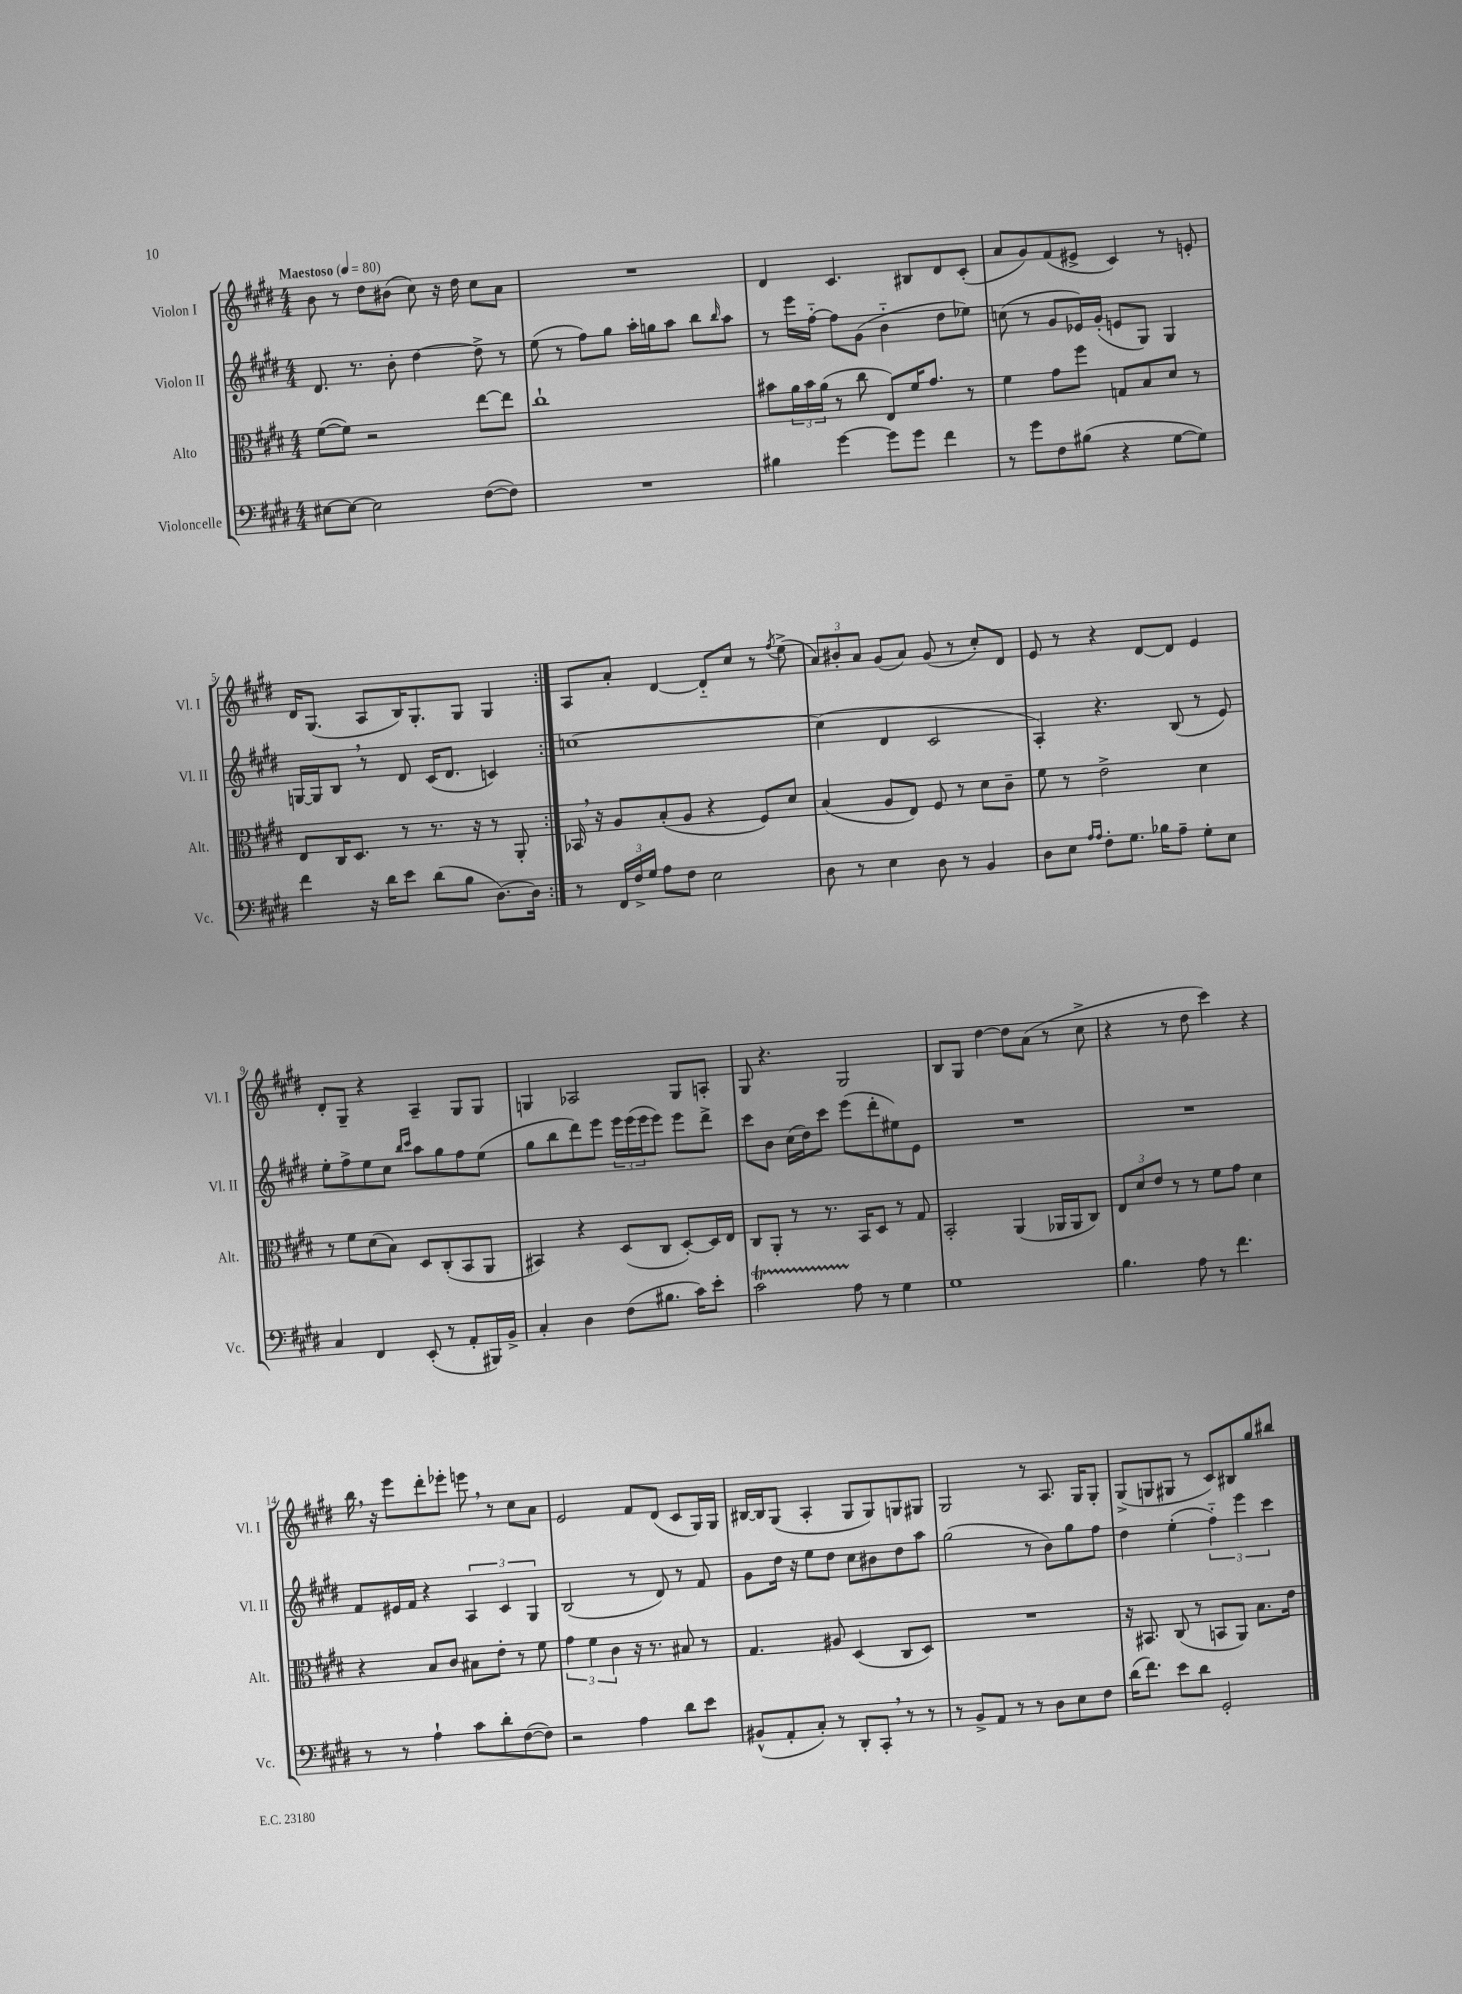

**kern	**kern	**kern	**kern
*staff4	*staff3	*staff2	*staff1
*clefF4	*clefC3	*clefG2	*clefG2
*k[f#c#g#d#]	*k[f#c#g#d#]	*k[f#c#g#d#]	*k[f#c#g#d#]
*M4/4	*M4/4	*M4/4	*M4/4
*MM80	*MM80	*MM80	*MM80
[8E#	([8f#	8.d#	8b
8E#_	8f#])	.	8r
.	.	8.r	.
2E#]	2r	.	8dd#
.	.	8b'	(8b#
.	.	[4dd#	8cc#)
.	.	.	16r
.	.	.	16dd#
([8F#	[8ee	8dd#^]	8cc#
8F#])	8ee]	8r	8a
=	=	=	=
1r	1cc#`	(8ee	1r
.	.	8r	.
.	.	8ff#)	.
.	.	8gg#	.
.	.	16aa'	.
.	.	16gg	.
.	.	8aa	.
.	.	8bb	.
.	.	16qqbb	.
.	.	8aa	.
=	=	=	=
4B#	8b#	8r	4d#
.	24a	16eee	.
.	24b#	.	.
.	.	[16ff#'~	.
.	(24a	.	.
[4g#	8r	8ff#]	4.c#
.	8cc#	(8g#	.
8g#]	8E)	4b'~	.
8g#	16f#	.	8B#
.	8.g#	.	.
4f#	.	8dd#	8d#
.	8r	8ee-)	(8c#'
=	=	=	=
8r	4f#	(8cc	8a
8g#	.	8r	8g#)
8F#	8g#	8g#	(8f#
(8B#	8ff#	16e-)	8e#^
.	.	(16g#'	.
4r	8G	8e	4c#)
.	8B	8G#)	.
[8G#	8d#	4G#	8r
8G#])	8r	.	8e'
=	=	=	=
4f#	8E	[16G	16d#
.	.	16G]	(8.G#
.	16C#	8B	.
.	8.D#	.	.
16r	.	8r	8A
16d#	.	.	.
8e	8r	8d#	16B)
.	.	.	8.G#'
(8d#	8.r	(16c#	.
.	.	8.d#	.
8B	.	.	8G#
.	16r	.	.
[8.D#)	8r	4c)	4G#
.	8AA'	.	.
16D#]	.	.	.
=:|!	=:|!	=:|!	=:|!
8r	16BB-	[1cc	8A
.	16r	.	.
24FF#	8A	.	8a'
24F#^	.	.	.
24G#	.	.	.
8A	(8B'	.	[4d#
8F#	8A	.	.
2E	4r	.	8d#'~]
.	.	.	8cc#
.	8F#)	.	8r
.	.	.	8qff#
.	8d#	.	(8ee^
=	=	=	=
8D#	(4B	(4cc]	12a)
.	.	.	12b#'
8r	.	.	.
.	.	.	12a
4E	8A	4d#	(8g#
.	8E)	.	8a)
8D#	8F#	2c#	(8g#
8r	8r	.	8r
4BB	8d#	.	8cc#')
.	8c#~	.	8d#
=	=	=	=
8D#	8f#	4A')	8e
8E	8r	.	8r
16qqA	.	.	.
16qqA	.	.	.
8F#'	2e^	4.r	4r
8.G#	.	.	.
.	.	.	[8d#
16B-	.	.	.
8A~	.	(8B	8d#]
8G#'	4d#	8r	4e
8E	.	8e)	.
=	=	=	=
4C#	8r	8ee'	8d#'
.	8f#	8ff#^	8G#~
4FF#	(8d#	8ee	4r
.	8B)	8cc#	.
.	.	16qqbb	.
.	.	16qqccc#	.
(8EE'	8D#	8aa	4A~
8r	(8C#'	8gg#	.
8AA'	8BB	8ff#	8G#
16BBB#)	8AA	(8ee	8G#
16BB^	.	.	.
=	=	=	=
4C#'	4BB#)	8gg#	4G
.	.	8bb	.
4D#	4r	8ddd#)	2A-
.	.	8eee	.
(8F#	(8D#	24eee	.
.	.	(24eee	.
.	.	24eee	.
8.B#	8C#	8eee)	.
.	[8D#')	8eee	8G
16c#)	.	.	.
8e'	16D#]	8ddd#^	8A'
.	16E	.	.
=	=	=	=
2c#	8C#	8ccc#	8G#
.	8AA'	8b	4.r
.	8r	(16cc#	.
.	.	16dd#)	.
.	8.r	8ccc#	.
8A	.	(8eee	2G#
.	16BB	.	.
8r	8D#	8ddd#'	.
4G#	8r	8ee#)	.
.	8G#	8e	.
=	=	=	=
1G#	2BB'	1r	8B
.	.	.	8G#
.	.	.	[4dd#
.	(4AA	.	8dd#]
.	.	.	(8a
.	16AA-	.	8r
.	16AA-	.	.
.	8C#)	.	8cc#^
=	=	=	=
4.B	12E	1r	4r
.	12d#	.	.
.	12e	.	.
.	8r	.	8r
8A	8r	.	8dd#
8r	8f#	.	4ccc#)
4.f#	8g#	.	.
.	4d#	.	4r
=	=	=	=
8r	4r	8f#	16bb
.	.	.	16r
8r	.	16e#	8eee
.	.	16f#	.
4A`	8B	4r	8ddd#'
.	8c#	.	8eee-'
8c#	8B#	6A	8eee
8d#'	8e'	.	8r
.	.	6c#	.
([8F#	8r	.	8cc#
.	.	6G#	.
8F#])	8f#	.	8a
=	=	=	=
2r	6g#	(2B	2e
.	6f#	.	.
.	6c#	.	.
4A	16r	8r	8f#
.	8.r	.	.
.	.	8d#)	(8d#
8d#	8B#	8r	8c#
8e	8r	8f#	16G#)
.	.	.	16G#
=	=	=	=
(8BB#^^	4.G#	8g#	[16B#
.	.	.	16B#]
8AA'	.	16dd#	(8G#
.	.	16r	.
8C#')	.	8ee	4A'
8r	8A#	8dd#	.
8DD#'	(4D#	8cc#	8G#
8CC#'	.	8b#	8G#)
8r	8C#	8dd#	8G
8r	8D#)	8aa	8G#
=	=	=	=
8r	1r	(2gg#	2G#
8BB^	.	.	.
8AA	.	.	.
8r	.	.	.
8r	.	8r	8r
8D#	.	8b)	8.A
8E	.	8gg#	.
.	.	.	16G#
8F#	.	8ff#	8G#'
=	=	=	=
(16d#	16r	4dd#	(8G#^
8.f#)	8.BB#	.	.
.	.	.	8G
8e	(8C#	(4ee'	8G#
8d#	8r	.	8r
2GG#'	8BB	6ff#'~)	8c#)
.	8AA)	.	8B#
.	.	6eee	.
.	8.B	.	8gg#
.	.	6ccc#	.
.	.	.	8bb#
.	16e	.	.
==	==	==	==
*-	*-	*-	*-
